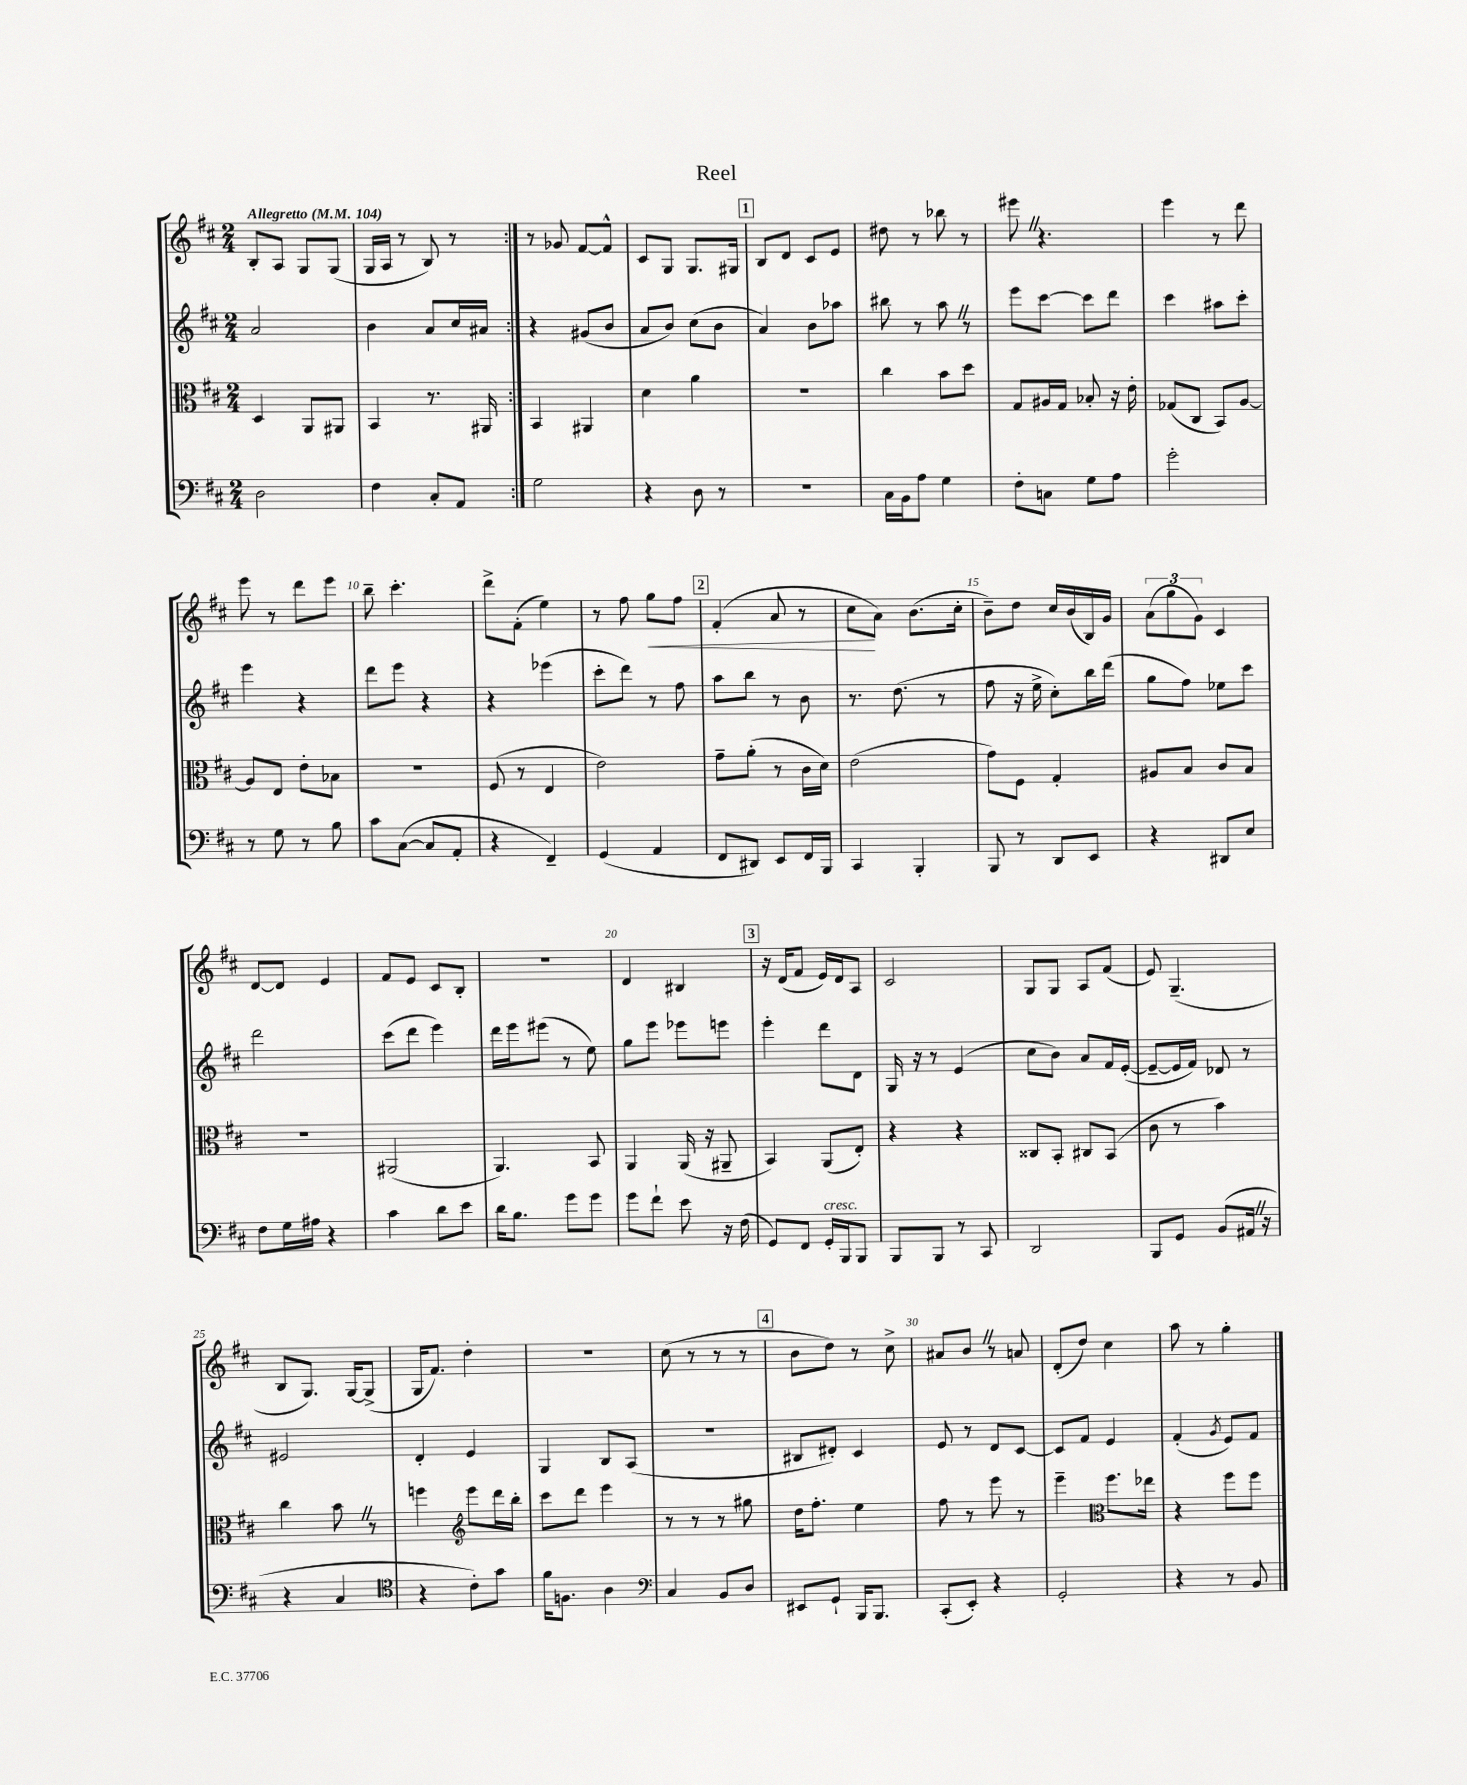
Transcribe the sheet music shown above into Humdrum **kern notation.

**kern	**kern	**kern	**kern
*staff4	*staff3	*staff2	*staff1
*clefF4	*clefC3	*clefG2	*clefG2
*k[f#c#]	*k[f#c#]	*k[f#c#]	*k[f#c#]
*M2/4	*M2/4	*M2/4	*M2/4
*MM104	*MM104	*MM104	*MM104
2D	4D	2a	8B'
.	.	.	8A
.	8AA	.	8G
.	8AA#	.	(8G
=	=	=	=
4F#	4BB	4b	16G
.	.	.	16A
.	.	.	8r
8C#'	8.r	8a	8B)
8AA	.	16cc#	8r
.	16AA#	16a#	.
=:|!	=:|!	=:|!	=:|!
2G	4BB	4r	8r
.	.	.	8g-
.	4AA#	(8g#	[8f#
.	.	8b	8f#^^]
=	=	=	=
4r	4d	8a	8c#
.	.	8b)	8G
8D	4a	(8cc#	8.G
8r	.	8b	.
.	.	.	16G#
=	=	=	=
2r	2r	4a)	8B
.	.	.	8d
.	.	8b	8c#
.	.	8aa-	8e
=	=	=	=
16C#	4cc#	8bb#	8dd#
16BB	.	.	.
8A	.	8r	8r
4G	8b	8aa	8bb-
.	8dd	8r	8r
=	=	=	=
8F#'	8G	8eee	8eee#
8C	16A#	[8ccc#	4.r
.	16G	.	.
8G	8B-'	8ccc#]	.
8A	16r	8ddd	.
.	16e'	.	.
=	=	=	=
2g'	(8G-	4ccc#	4eee
.	8C#	.	.
.	8BB)	8aa#	8r
.	[8A	8ccc#'	8ddd
=	=	=	=
8r	8A]	4eee	8eee
8G	8E	.	8r
8r	8e'	4r	8ddd
8B	8B-	.	8eee
=	=	=	=
8c#	2r	8ddd	8bb~
([8C#	.	8eee	4.ccc#'
8C#]	.	4r	.
8AA'	.	.	.
=	=	=	=
4r	(8F#	4r	8ddd^
.	8r	.	(8f#'
4FF#~)	4E	(4eee-	4ee)
=	=	=	=
(4GG	2e)	8ccc#'	8r
.	.	8ddd)	8ff#
4AA	.	8r	8gg
.	.	8ff#	8ff#
=	=	=	=
8FF#	8g~	8aa	(4f#'
8DD#)	(8a'	8bb	.
8EE	8r	8r	8a
16FF#	16c#	8b	8r
16BBB	16d)	.	.
=	=	=	=
4CC#	(2e	8.r	8cc#
.	.	.	8a)
.	.	(8.dd	.
4BBB'	.	.	(8.b
.	.	8r	.
.	.	.	16cc#'
=	=	=	=
8BBB	8g)	8ff#	8b~)
8r	8F#	16r	8dd
.	.	16ee^	.
8DD	4G'	8cc#')	16cc#
.	.	.	(16b
8EE	.	16bb	16B)
.	.	(16ddd	16g
=	=	=	=
4r	8A#	8gg	(12a
.	.	.	12gg
.	8B	8ff#)	.
.	.	.	12g)
8DD#	8c#	8ee-	4c#
8E	8B	8ccc#	.
=	=	=	=
8F#	2r	2ddd	[8d
16G	.	.	8d]
16A#	.	.	.
4r	.	.	4e
=	=	=	=
4c#	(2AA#	(8ccc#	8f#
.	.	8ddd	8e
8d	.	4eee)	8c#
8e	.	.	8B'
=	=	=	=
16d	4.AA)	16ddd	2r
8.B	.	16eee	.
.	.	(8eee#	.
8g	.	8r	.
8g	8BB	8ee)	.
=	=	=	=
8g	4AA	8gg	4d
8f#`	.	8eee	.
8e	(16AA	8eee-	4B#
.	16r	.	.
16r	8AA#~	8eee	.
(16F#	.	.	.
=	=	=	=
8GG)	4BB)	4eee'	16r
.	.	.	(16d
8FF#	.	.	8f#
16GG'	(8AA	8ddd	16e)
16BBB	.	.	16d
8BBB	8E')	8d	8A
=	=	=	=
8BBB	4r	16G	2c#
.	.	16r	.
8BBB	.	8r	.
8r	4r	(4e	.
8CC#	.	.	.
=	=	=	=
2DD	8C##	8cc#	8G
.	8BB'	8b)	8G
.	8C#	8a	8A
.	(8BB	16f#	(8f#
.	.	([16e'	.
=	=	=	=
8BBB	8c#	8e~_	8e)
8GG	8r	16e]	(4.G~
.	.	16f#)	.
(8BB	4b)	8d-	.
16AA#	.	8r	.
16r	.	.	.
=	=	=	=
4r	4cc#	2e#	8B
.	.	.	8.G)
4C#	8b	.	.
.	.	.	[16G
.	8r	.	(8G^]
=	=	=	=
*clefC4	*	*	*
4r	4ff	4d'	16G
.	.	.	8.f#)
*	*clefG2	*	*
8c#')	8eee	4e	4dd'
8g	16ddd	.	.
.	16bb'	.	.
=	=	=	=
16f#	8ccc#	4G	2r
8.F	.	.	.
.	8ddd	.	.
4A	4eee	8B	.
.	.	(8A	.
=	=	=	=
*clefF4	*	*	*
4C#	8r	2r	(8cc#
.	8r	.	8r
8BB	8r	.	8r
8D	8gg#	.	8r
=	=	=	=
8EE#	16dd	8B#	8b
.	8.ff#'	.	.
8GG`	.	8d#')	8dd)
16BBB	4ee	4c#	8r
8.BBB	.	.	.
.	.	.	8cc#^
=	=	=	=
(8CC#'	8ff#	8e	8a#
8EE')	8r	8r	8b
4r	8eee	8d	8r
.	8r	[8c#	8a
=	=	=	=
2GG'	4eee~	8c#]	(8d'
.	.	8f#	8dd)
*	*clefC3	*	*
.	8.ff#	4e	4cc#
.	16ee-	.	.
=	=	=	=
4r	4r	(4f#'	8aa
.	.	.	8r
.	.	8qg	.
8r	8ff#	8e)	4gg'
8BB	8ff#	8f#	.
==	==	==	==
*-	*-	*-	*-
